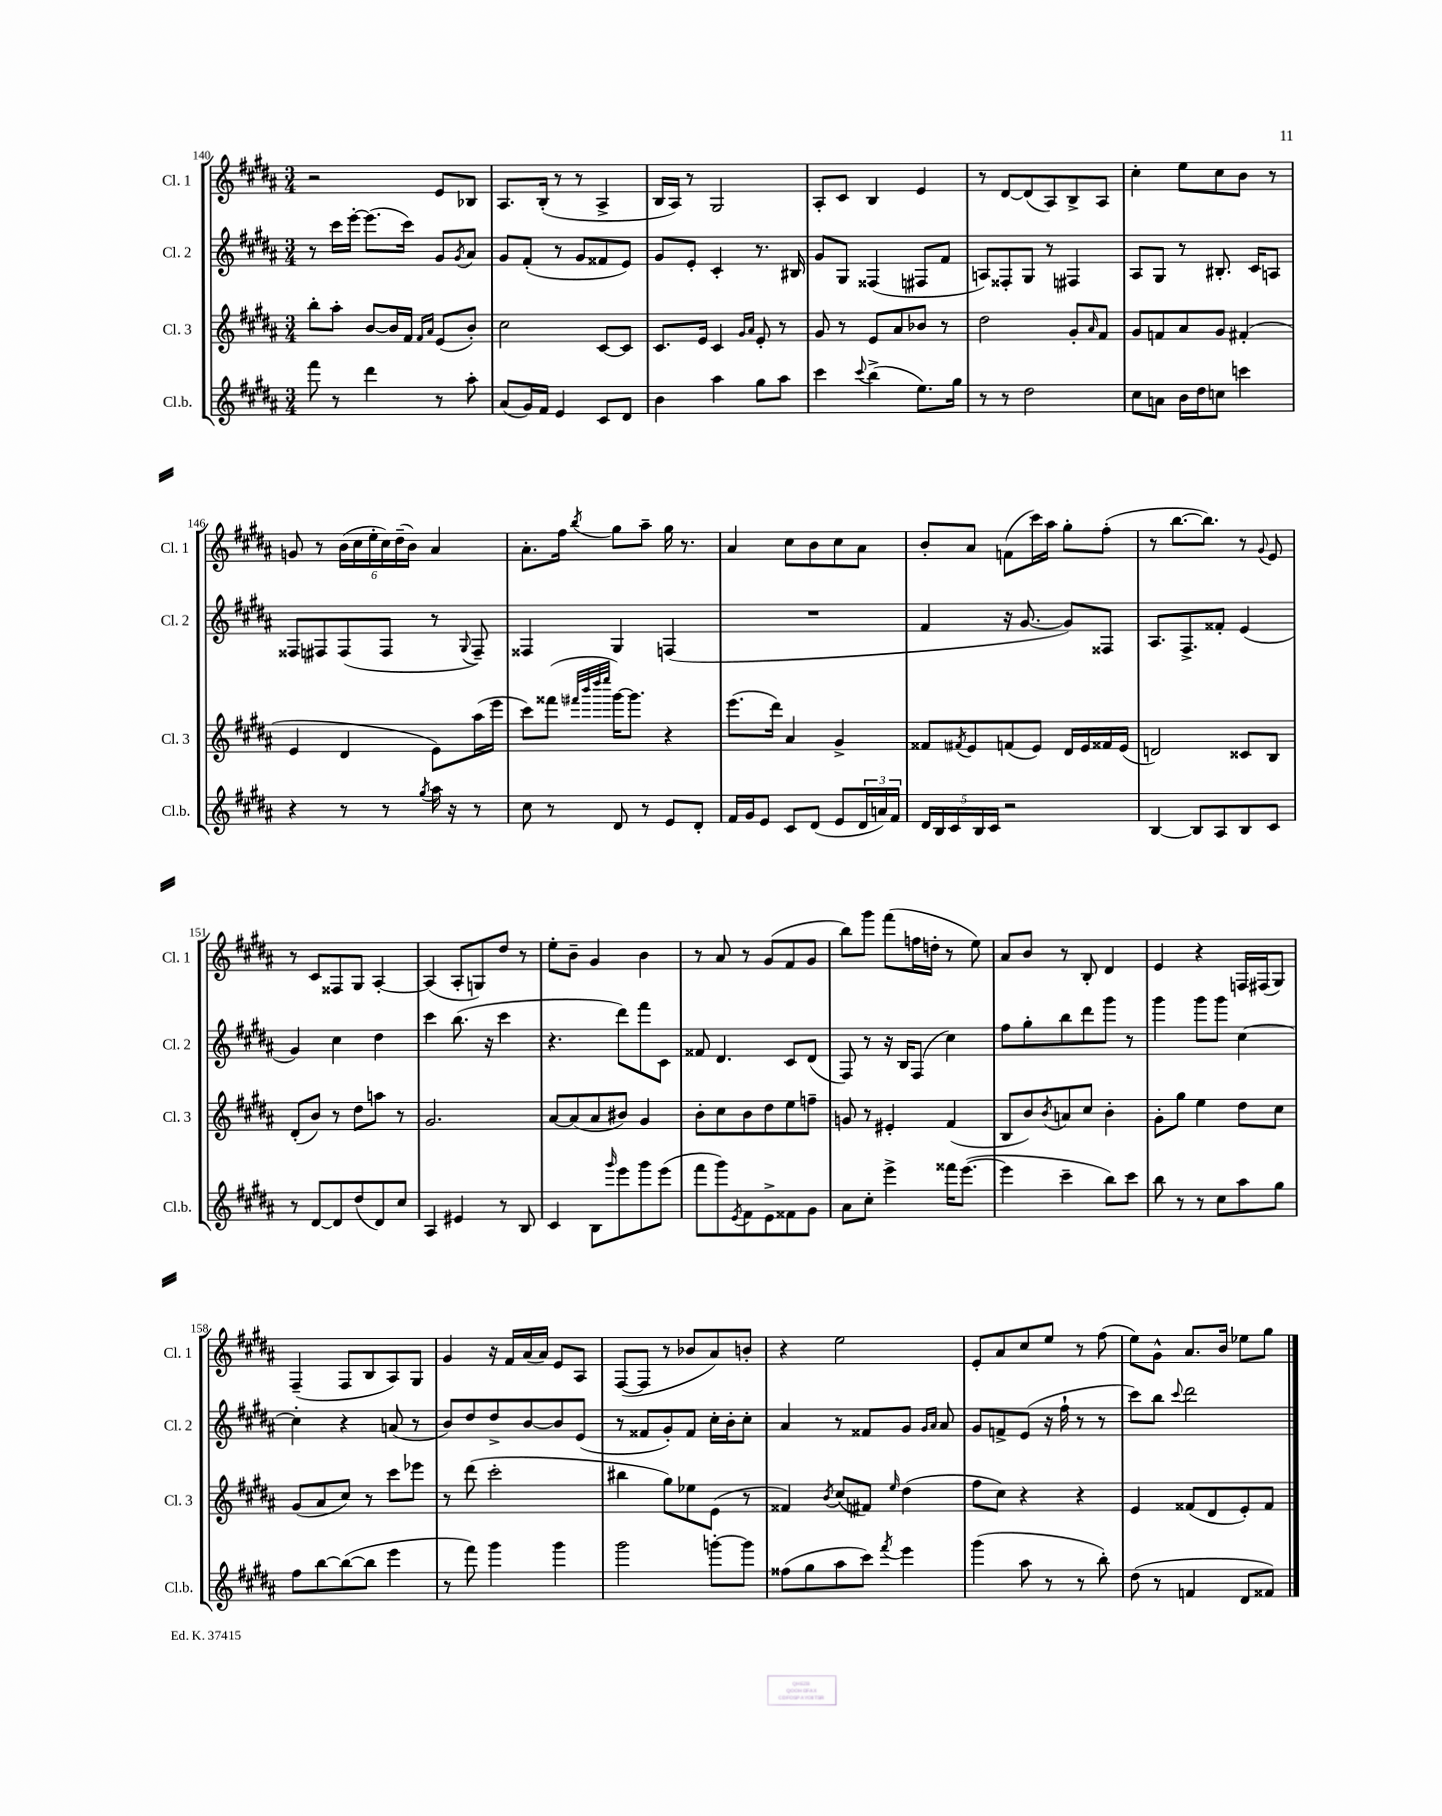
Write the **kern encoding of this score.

**kern	**kern	**kern	**kern
*part4	*part3	*part2	*part1
*staff4	*staff3	*staff2	*staff1
*I"Cl.b.	*I"Cl. 3	*I"Cl. 2	*I"Cl. 1
*I'Cl.b.	*I'Cl. 3	*I'Cl. 2	*I'Cl. 1
*clefG2	*clefG2	*clefG2	*clefG2
*k[f#c#g#d#a#]	*k[f#c#g#d#a#]	*k[f#c#g#d#a#]	*k[f#c#g#d#a#]
*M3/4	*M3/4	*M3/4	*M3/4
=140	=140	=140	=140
8fff#\	8bb'\L	8r	2r
8r	8aa#'\J	16ccc#\LL	.
.	.	[16eee'\JJ	.
4ddd#\	[8b/L	(8.eee\L]	.
.	16b/L]	.	.
.	16f#/JJ	16ccc#\Jk)	.
.	16qqf#/LL	.	.
.	16qqa#/JJ	.	.
8r	(8e/L	8g#/L	8e/L
.	.	8qg#/	.
8aa#'\	8b'/J)	8a#/J	8B-X/J
=141	=141	=141	=141
(8a#/L	2cc#\	8g#/L	8.A#/L
16g#/L)	.	(8f#'/J	.
16f#/JJ	.	.	(16B'/Jk
4e/	.	8r	8r
.	.	8g#/L	8r
8c#/L	[8c#/L	8f##X/	4A#^/
8d#/J	8c#/J]	8e/J)	.
=142	=142	=142	=142
4b\	8.c#/L	8g#/L	16B/LL
.	.	.	16A#/JJ)
.	.	8e'/J	8r
.	16e/Jk	.	.
4aa#\	4c#/	4c#'/	2G#/
.	16qqg#/LL	.	.
.	16qqa#/JJ	.	.
8gg#\L	8e'/	8.r	.
8aa#\J	8r	.	.
.	.	16B#X/	.
=143	=143	=143	=143
4ccc#\	8g#/	8g#/L	8A#'/L
.	8r	8G#/J	8c#/J
8qqccc#/	.	.	.
(4bb^\	8e/L	(4F##X/	4B/
.	8a#/	.	.
8.ee\L)	8b-X/J	8F#X/L	4e/
.	8r	8f#/J	.
16gg#\Jk	.	.	.
=144	=144	=144	=144
8r	2dd#\	8An/L)	8r
8r	.	8F##X'/	[8d#/L
2dd#\	.	8G#/J	(8d#/]
.	.	8r	8A#/)
.	8g#'/L	4F#X/	8B^/
.	16qqa#/	.	.
.	8f#/J	.	8A#/J
=145	=145	=145	=145
8cc#\L	8g#/L	8A#/L	4cc#'\
8an\J	8fn/	8G#/J	.
16b\LL	8a#/	8r	8ee\L
16dd#\J	.	.	.
8ccn\J	8g#/J	8.B#X'/	8cc#\
4cccn\	(4f#X'/	.	8b\J
.	.	16c#/KL	.
.	.	8An/J	8r
!!LO:LB:g=z
=146	=146	=146	=146
4r	4e/	8F##X/L	8gn/
.	.	8F#X/	8r
8r	4d#/	(8F#/	(24b\LL
.	.	.	24cc#\
.	.	.	24ee'\
8r	.	8F#/J	24cc#\)
.	.	.	(24dd#~\
.	.	.	24b\JJ)
8qgg#/	.	.	.
16aa#\	8e\L)	8r	4a#/
16r	.	.	.
.	.	8qqG#/	.
8r	(16aa#\L	8F#~/)	.
.	16eee\JJ	.	.
=147	=147	=147	=147
8cc#\	8ccc#\L)	4F##X/	8.a#'\L
8r	(8fff##X\J	.	.
.	.	.	16ff#\Jk
.	32qqfff#X/LLL	.	.
.	32qqbbb/	.	.
.	32qqdddd#/	.	.
.	32qqeeee/JJJ	.	8qbb/
8d#/	[16ggg#\KL)	4G#/	8gg#\L
.	8.ggg#\J]	.	.
8r	.	.	8aa#~\J
8e/L	4r	(4Fn/	16gg#\
.	.	.	8.r
8d#'/J	.	.	.
=148	=148	=148	=148
16f#/LL	(8.eee\L	2.r	4a#/
16g#/J	.	.	.
8e/J	.	.	.
.	16ddd#\Jk)	.	.
8c#/L	4a#/	.	8cc#\L
(8d#/J	.	.	8b\
8e/L	4g#^/	.	8cc#\
24d#/L	.	.	8a#\J
24an/)	.	.	.
24f#/JJ	.	.	.
=149	=149	=149	=149
20d#/LL	8f##X/L	4f#/	8b'/L
20B/	.	.	.
20c#/	.	.	.
.	8qf#X/	.	.
.	8e/	.	8a#/J
20B/	.	.	.
20c#/JJ	.	.	.
2r	(8fn/	16r	(8fn\L
.	.	[8.g#/	.
.	8e/J)	.	16ccc#\L)
.	.	.	16aa#\JJ
.	16d#/LL	8g#/L])	8gg#'\L
.	16e/	.	.
.	16f##X/	8F##X/J	(8ff#'\J
.	(16e/JJ	.	.
=150	=150	=150	=150
[4B/	2dn/)	8.A#/L	8r
.	.	.	[8.bb\L
.	.	8.F#^/	.
8B/L]	.	.	.
.	.	.	8.bb\J])
8A#/	.	8f##X'/J	.
8B/	8c##X/L	(4e/	8r
.	.	.	8qqg#/
8c#/J	8B/J	.	8e/
!!LO:LB:g=z
=151	=151	=151	=151
8r	(8d#'/L	4g#/)	8r
[8d#/L	8b/J)	.	8c#/L
8d#/]	8r	4cc#\	8F##X/
(8dd#/	8dd#\L	.	8G#/J
8d#/)	8aan\J	4dd#\	[4A#'/
8cc#/J	8r	.	.
=152	=152	=152	=152
4A#/	2.g#/	4ccc#\	(4A#/]
4e#X/	.	(8.bb\	8A#'/L
.	.	.	8Gn/)
.	.	16r	.
8r	.	4ccc#\	8dd#/J
8B/	.	.	8r
=153	=153	=153	=153
4c#/	[8a#/L	4.r	8ee'\L
.	(8a#/]	.	8b~\J
8B\L	8a#/	.	4g#/
16qqggg#/	.	.	.
8eee\	8b#X/J)	8ddd#\L)	.
8ggg#\	4g#/	8fff#\	4b\
(8eee\J	.	8c#\J	.
=154	=154	=154	=154
8fff#\L	8b'\L	8f##X/	8r
8ggg#\)	8cc#\	4.d#/	8a#/
8qe/	.	.	.
8f#\	8b\	.	8r
8e^\	8dd#\	.	(8g#/L
8f##X\	8ee\	8c#/L	8f#/
8g#\J	8ffn~\J	(8d#/J	8g#/J
=155	=155	=155	=155
8a#\L	8gn/	8F#/)	8bb\L)
8cc#'\J	8r	8r	8ggg#\J
4eee^\	4e#X'/	16r	(8fff#\L
.	.	16B/KL	.
.	.	(8F#/J	16ffn\L
.	.	.	16ddn'\JJ
16fff##X\KL	(4f#/	4cc#\)	8r
([8.eee\J	.	.	.
.	.	.	8ee\)
=156	=156	=156	=156
4eee\]	8B/L	8ff#\L	8a#/L
.	8b/)	8gg#'\	8b/J
.	8qb/	.	.
4ccc#~\	8an/	8bb\	8r
.	8cc#/J	8ddd#\	8B'/
8bb\L)	4b'\	8ggg#\J	4d#/
8ccc#\J	.	8r	.
=157	=157	=157	=157
8bb\	8g#'\L	4ggg#\	4e/
8r	8gg#\J	.	.
8r	4ee\	8ggg#\L	4r
8cc#\L	.	8ggg#\J	.
8aa#\	8dd#\L	[4cc#\	16Fn/LL
.	.	.	(16F#X/J
8gg#\J	8cc#\J	.	8G#/J)
!!LO:LB:g=z
=158	=158	=158	=158
8ff#\L	(8g#/L	4cc#'\]	(4F#~/
[8bb\	8a#/	.	.
(8bb\_	8cc#/J)	4r	8F#/L
8bb\J]	8r	.	8B/
4eee\	8ccc#\L	(8an/	8A#/)
.	8eee-X\J	8r	8G#/J
=159	=159	=159	=159
8r	8r	8b/L)	4g#/
8fff#\)	(8ddd#\	8dd#/	.
4ggg#\	2ccc#'\	8dd#^/	16r
.	.	.	16f#/LL
.	.	[8b/	(16a#/
.	.	.	16a#/JJ)
4ggg#\	.	8b/]	8e/L
.	.	(8e/J	8A#/J
=160	=160	=160	=160
2ggg#\	4bb#X\	8r	([8F#/L
.	.	8f##X/L	8F#/J]
.	8gg#\L)	8g#'/)	8r
.	8ee-X\	8f##/J	8b-X/L
[8gggn'\L	(8e\J	16cc#'\LL	8a#/)
.	.	16b'\J	.
8ggg\J]	8r	8cc#'\J	8bn'/J
=161	=161	=161	=161
(8ff##X\L	4f##X/)	4a#/	4r
8gg#\	.	.	.
.	8qb/	.	.
8aa#\	(8cc#/L	8r	2ee\
8ccc#\J)	8f#X/J)	8f##X/L	.
8qfff#/	16qqee/	.	.
4eee\	(4dd#\	8g#/J	.
.	.	16qqg#/LL	.
.	.	16qqa#/JJ	.
.	.	8a#/	.
=162	=162	=162	=162
(4ggg#\	8ff#\L	8g#/L	8e'/L
.	8cc#\J)	8fn^/	8a#/
8aa#\	4r	(8e/J	8cc#/
8r	.	16r	8ee/J
.	.	16ff#`\	.
8r	4r	8r	8r
8bb'\)	.	8r	(8ff#\
=163	=163	=163	=163
(8dd#\	4e/	8ccc#\L)	8ee\L)
8r	.	8bb\J	8g#^^\J
.	.	8qqccc#/	.
4fn/	(8f##X/L	2ddd#\	8.a#/L
.	8d#/	.	.
.	.	.	16b/Jk
8d#/L	8e'/)	.	8ee-X\L
8f##X/J)	8f##/J	.	8gg#\J
==	==	==	==
*-	*-	*-	*-
